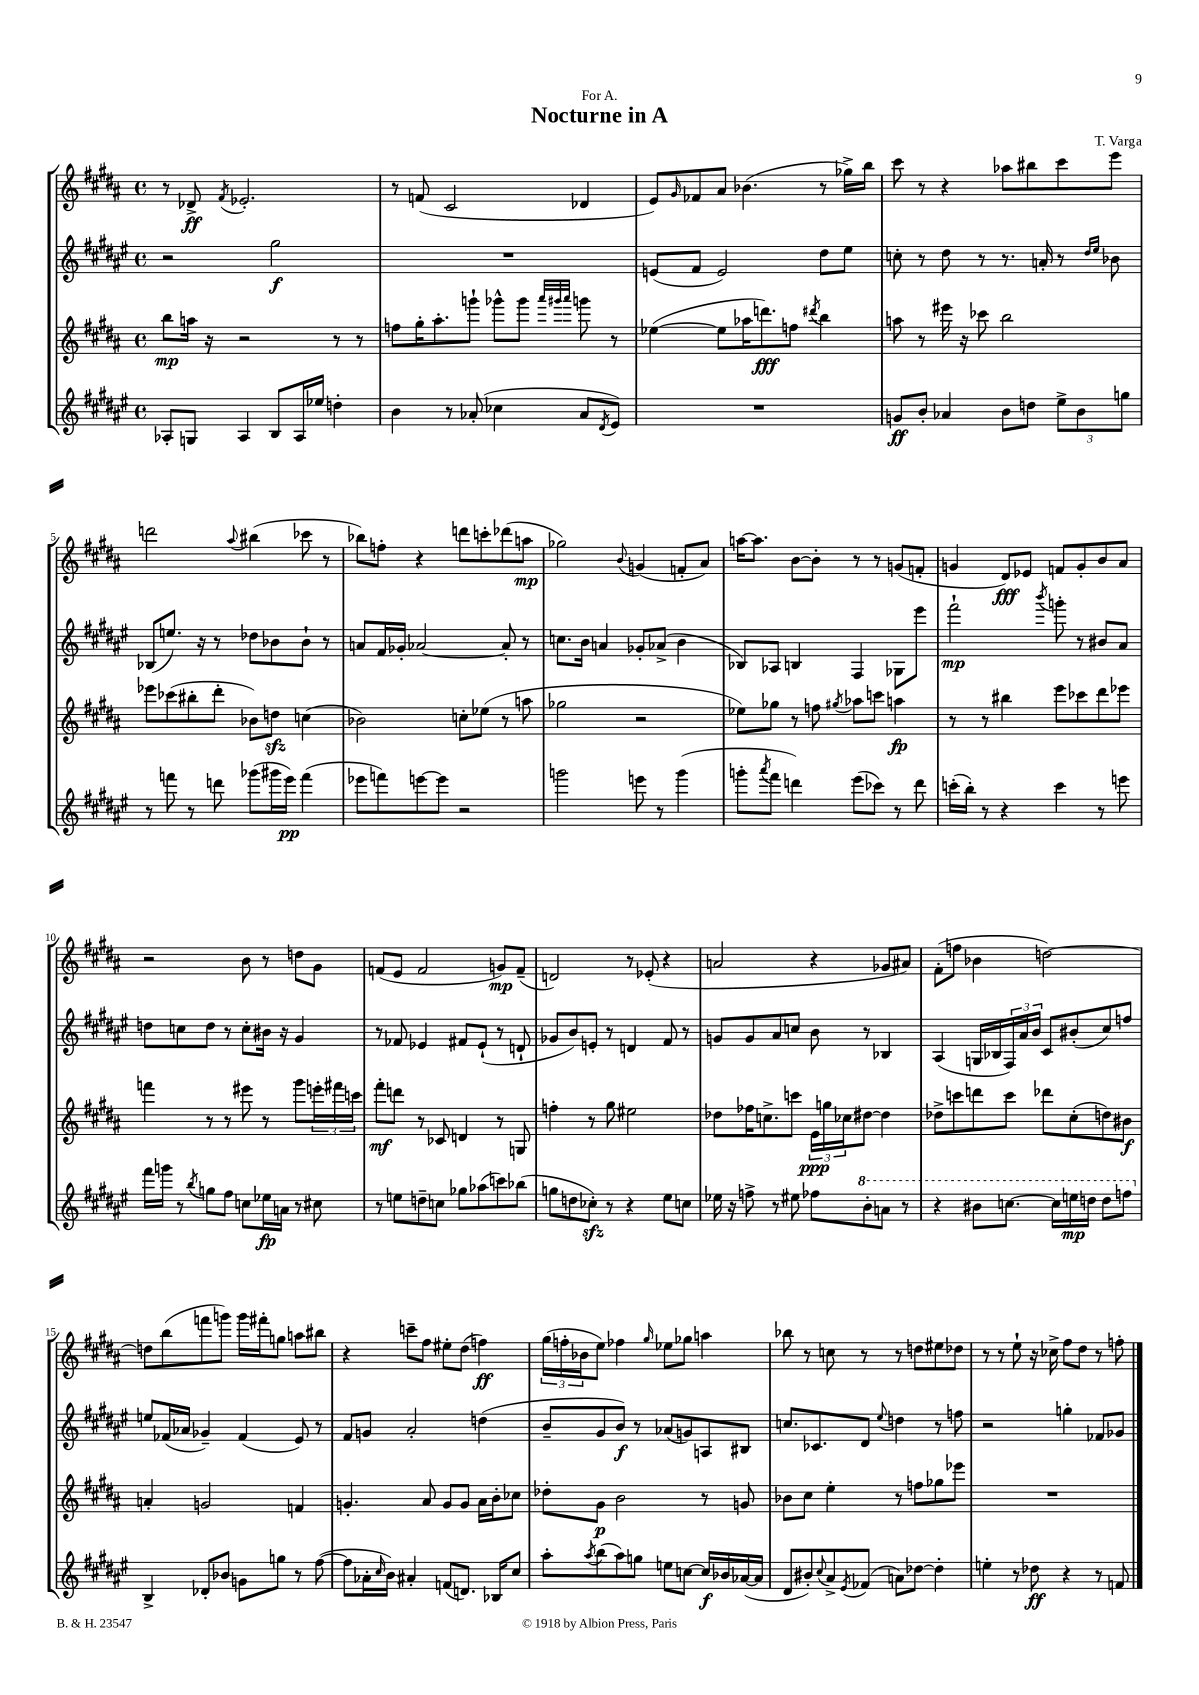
\header { title = "Nocturne in A" composer = "T. Varga" dedication = "For A." }
<<
\new StaffGroup <<
\new Staff = "s0" {
    \clef treble \key b \major \defaultTimeSignature \time 4/4
    r8 des'8->\ff \acciaccatura { fis'8 } ees'2.-. |
    r8 f'8( cis'2 des'4 |
    e'8) \grace { gis'16 } fes'8 ais'8 bes'4.( r8 ges''16->) b''16 |
    cis'''8 r8 r4 aes''8 bis''8 cis'''8 e'''8 |
    d'''2 \appoggiatura { ais''8 } bis''4( ces'''8 r8 |
    bes''8) f''8-. r4 d'''8 c'''8-. des'''8( a''8\mp |
    ges''2) \appoggiatura { b'8 } g'4( f'8-. ais'8) |
    a''16~ a''8. b'8~ b'8-. r8 r8 g'8( f'8-. |
    g'4 dis'8\fff) ees'8 f'8 g'8-. b'8 ais'8 |
    r2 b'8 r8 d''8 gis'8 |
    f'8( e'8 f'2 g'8\mp) f'8--( |
    d'2) r8 ees'8-.( r4 |
    a'2 r4 ges'8 ais'8) |
    fis'8-.( f''8 bes'4 d''2~) |
    d''8 b''8( f'''8 g'''8) g'''16 fis'''16-. g''8 a''8 bis''8 |
    r4 c'''8-- fis''8 eis''8-. dis''8( f''4\ff) |
    \tuplet 3/2 { gis''16( f''16-. bes'16 } e''8) fes''4 \grace { gis''16 } ees''8 ges''8 a''4 |
    bes''8 r8 c''8 r8 r8 d''8 eis''8 des''8 |
    r8 r8 e''8-! r16 ces''16-> fis''8 dis''8 r8 f''8-. \bar "|." |
}
\new Staff = "s1" {
    \clef treble \key fis \major \defaultTimeSignature \time 4/4
    r2 gis''2\f |
    R1 |
    e'8( fis'8 e'2) dis''8 eis''8 |
    c''8-. r8 dis''8 r8 r8. a'16-. r8 \grace { dis''16 eis''16 } bes'8 |
    bes8( e''8.) r16 r8 des''8 bes'8 bes'8-! r8 |
    a'8 fis'16 ges'16-. aes'2~ aes'8-. r8 |
    c''8. b'16 a'4 ges'8-. aes'8->( b'4 |
    bes8) aes8 b4 fis4 ges8 eis'''8 |
    fis'''2-!\mp \acciaccatura { b'''8 } g'''8-. r8 bis'8 ais'8 |
    d''8 c''8 d''8 r8 c''8-. bis'16 r16 gis'4 |
    r8 fes'8 ees'4 fis'8 ees'8-!( r8 d'8-! |
    ges'8 b'8) e'8-. r8 d'4 fis'8 r8 |
    g'8 g'8 ais'8 c''8 b'8 r8 bes4 |
    ais4( g16 bes16 \tuplet 3/2 { fis16) ais'16 b'16 } cis'8 bis'8-.( cis''8) f''8 |
    e''8 fes'16( aes'16 ges'4--) fes'4( eis'8) r8 |
    fis'8 g'8 ais'2-. d''4( |
    b'8-- gis'8 b'8\f) r8 aes'8( g'8) a8 bis8 |
    c''8. ces'8. dis'8 \appoggiatura { eis''8 } d''4 r8 f''8 |
    r2 g''4-. fes'8 ges'8 \bar "|." |
}
\new Staff = "s2" {
    \clef treble \key b \major \defaultTimeSignature \time 4/4
    b''8\mp a''16 r16 r2 r8 r8 |
    f''8 gis''16-. ais''8.-. g'''8-! ges'''8-^ ges'''8 \grace { ais'''32 gis'''32 ais'''32 } g'''8 r8 |
    ees''4~( ees''8 aes''16 d'''8.\fff) f''8 \acciaccatura { dis'''8 } b''4 |
    a''8 r8 eis'''16 r16 ces'''8 b''2 |
    ees'''8 ces'''8( bis''8-. dis'''8-. bes'8) d''8\sfz c''4( |
    bes'2) c''8-. ees''8( r8 a''8 |
    ges''2 r2 |
    ees''8) ges''8 r8 f''8 \acciaccatura { gis''8 } aes''8 c'''8 a''4\fp |
    r8 r8 bis''4 e'''8 ces'''8 dis'''8 ees'''8 |
    f'''4 r8 r8 eis'''8 r8 gis'''8 \tuplet 3/2 { e'''16-. fis'''16 c'''16 } |
    fis'''8-.\mf d'''8 r8 ces'8 d'4 r8 g8 |
    f''4-. r8 gis''8 eis''2 |
    des''8 fes''16 c''8.-> c'''8 \tuplet 3/2 { e'16\ppp g''16 ces''16 } dis''8~ dis''4 |
    des''8-> c'''8 d'''8 c'''8 des'''8 cis''8-.( d''8) bis'8\f |
    a'4-. g'2 f'4 |
    g'4.-. ais'8 g'8 g'8 ais'16 b'16-. ces''8 |
    des''8-. gis'8\p b'2 r8 g'8 |
    bes'8 cis''8 e''4-. r8 f''8 ges''8 ees'''8 |
    R1 \bar "|." |
}
\new Staff = "s3" {
    \clef treble \key fis \major \defaultTimeSignature \time 4/4
    aes8-. g8 aes4 b8 aes16 ees''16 d''4-. |
    b'4 r8 aes'8-.( ces''4 aes'8 \acciaccatura { dis'8 } eis'8) |
    R1 |
    g'8\ff b'8-. aes'4 b'8 d''8 \tuplet 3/2 { eis''8-> b'8 g''8 } |
    r8 f'''8 r8 d'''8 ges'''8( gis'''16 eis'''16\pp) f'''4( |
    ees'''8 f'''8) e'''8~ e'''8 r2 |
    g'''2 e'''8 r8 g'''4( |
    g'''8-. \acciaccatura { ais'''8 } fis'''8 d'''4) eis'''8( ces'''8) r8 d'''8 |
    c'''16-.( b''16-.) r8 r4 c'''4 r8 e'''8 |
    fis'''16 g'''16 r8 \acciaccatura { b''8 } g''8 fis''8 c''8 ees''16\fp a'16 r8 cis''8 |
    r8 e''8 d''8-- c''8 ges''8 aes''8( c'''8) bes''8( |
    g''8 d''8 ces''8-.\sfz) r8 r4 eis''8 c''8 |
    ees''16 r16 f''8-> r8 eis''8 fes''8 \ottava #1 b''8-. a''8 r8 |
    r4 bis''8 c'''8.~ c'''16 e'''16\mp d'''16 d'''8 f'''8 \ottava #0 |
    b4-> des'8-. bes'8 g'8 g''8 r8 fis''8~( |
    fis''8 aes'16-. \grace { cis''16 } b'16) ais'4-. f'8( d'8.) bes16 cis''8 |
    ais''8-. \acciaccatura { ais''8 } b''8( ais''8) g''8 e''8 c''8~ c''16\f bes'16 aes'16~( aes'16 |
    dis'8 bis'8-.) \appoggiatura { cis''8 } ais'8-> \acciaccatura { eis'8 } fes'8( a'8) des''8~ des''4-. |
    e''4-. r8 des''8\ff r4 r8 f'8 \bar "|." |
}
>>
>>
